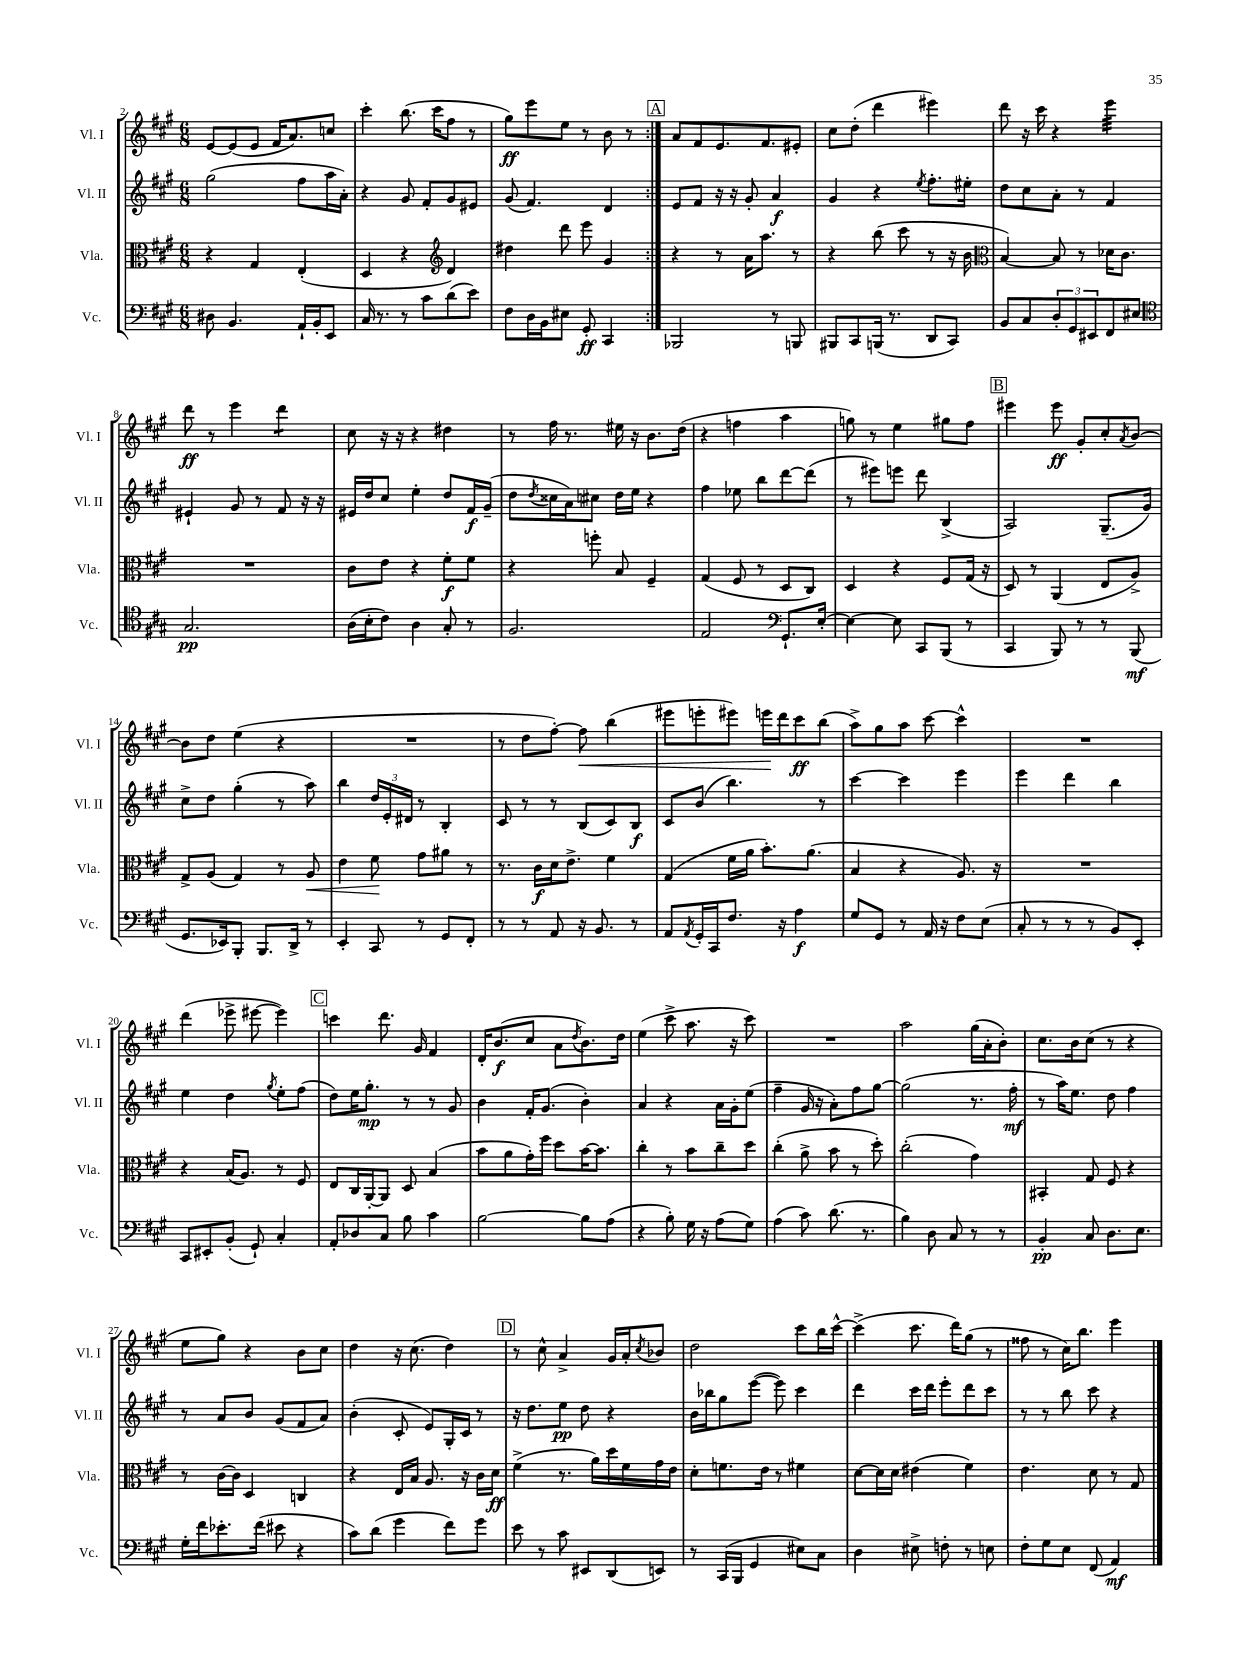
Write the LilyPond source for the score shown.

<<
\new StaffGroup <<
\new Staff = "s0" \with { instrumentName = "Vl. I" shortInstrumentName = "Vl. I" } {
    \clef treble \key a \major \numericTimeSignature \time 6/8
    \repeat volta 2 { e'8~ e'8( e'8 fis'16 a'8.) c''8 |
    cis'''4-. b''8.( cis'''16 fis''8 r8 |
    gis''8\ff) e'''8 e''8 r8 b'8 r8 | }
    \mark \markup { \box "A" } a'8 fis'8 e'8. fis'8. eis'8-. |
    cis''8 d''8-.( d'''4 eis'''4) |
    d'''8 r16 cis'''16 r4 e'''4:32 |
    d'''8\ff r8 e'''4 d'''4:8 |
    cis''8 r16 r16 r4 dis''4 |
    r8 fis''16 r8. eis''16 r16 b'8. d''16( |
    r4 f''4 a''4 |
    g''8) r8 e''4 gis''8 fis''8 |
    \mark \markup { \box "B" } eis'''4 eis'''8\ff gis'8-. cis''8-. \acciaccatura { a'8 } b'8~ |
    b'8 d''8 e''4( r4 |
    R2. |
    r8 d''8 fis''8~-.) fis''8\< b''4( |
    eis'''8 e'''8-. eis'''8) e'''16\! d'''16 cis'''8\ff b''8( |
    a''8->) gis''8 a''8 cis'''8~ cis'''4-^ |
    R2. |
    d'''4( ees'''8-> eis'''8~ eis'''4) |
    \mark \markup { \box "C" } c'''4 d'''8. gis'16 fis'4 |
    d'16-. b'8.\f( cis''8 a'8 \acciaccatura { d''8 } b'8.) d''16 |
    e''4( cis'''8-> a''8. r16 cis'''8) |
    R2. |
    a''2 gis''16( a'16-. b'8-.) |
    cis''8. b'16 cis''8( r8 r4 |
    e''8 gis''8) r4 b'8 cis''8 |
    d''4 r16 cis''8.( d''4) |
    \mark \markup { \box "D" } r8 cis''8-^ a'4-> gis'16 a'16-. \acciaccatura { cis''8 } bes'8 |
    d''2 cis'''8 b''16 cis'''16~-^ |
    cis'''4->( cis'''8. d'''16) gis''8( r8 |
    fisis''8 r8 cis''16) b''8. e'''4 \bar "|." |
}
\new Staff = "s1" \with { instrumentName = "Vl. II" shortInstrumentName = "Vl. II" } {
    \clef treble \key a \major \numericTimeSignature \time 6/8
    \repeat volta 2 { gis''2( fis''8 a''16 a'16-.) |
    r4 gis'8 fis'8-. gis'8 eis'8 |
    gis'8( fis'4.) d'4 | }
    \mark \markup { \box "A" } e'8 fis'8 r16 r16 gis'8-. a'4\f |
    gis'4 r4 \acciaccatura { e''8 } fis''8.-. eis''16-. |
    d''8 cis''8 a'8-. r8 fis'4 |
    eis'4-! gis'8 r8 fis'8 r16 r16 |
    eis'16 d''16 cis''8 e''4-. d''8 fis'16\f gis'16--( |
    d''8 \acciaccatura { d''8 } cisis''16 a'16) cis''8 d''16 e''16 r4 |
    fis''4 ees''8 b''8 d'''8~ d'''8( |
    r8 eis'''8) e'''8 d'''8 b4->( |
    \mark \markup { \box "B" } a2) gis8.--( gis'16) |
    cis''8-> d''8 gis''4-.( r8 a''8) |
    b''4 \tuplet 3/2 { d''16 e'16-. dis'16 } r8 b4-. |
    cis'8 r8 r8 b8( cis'8) b8\f |
    cis'8 b'8( b''4.) r8 |
    cis'''4~ cis'''4 e'''4 |
    e'''4 d'''4 b''4 |
    e''4 d''4 \acciaccatura { gis''8 } e''8-. fis''8( |
    \mark \markup { \box "C" } d''8) e''16 gis''8.-.\mp r8 r8 gis'8 |
    b'4 fis'16-. gis'8.( b'4-.) |
    a'4 r4 a'16 gis'16-. e''8( |
    fis''4-- gis'16 r16 a'8-.) fis''8 gis''8~ |
    gis''2( r8. fis''16-.\mf |
    r8 a''16) e''8. d''8 fis''4 |
    r8 a'8 b'8 gis'8( fis'8 a'8) |
    b'4-.( cis'8-. e'8) gis16-. cis'16 r8 |
    \mark \markup { \box "D" } r16 d''8. e''8\pp d''8 r4 |
    b'16 bes''16 gis''8 e'''8~( e'''8) cis'''4 |
    d'''4 cis'''16 d'''16 e'''8-. d'''8 cis'''8 |
    r8 r8 b''8 cis'''8 r4 \bar "|." |
}
\new Staff = "s2" \with { instrumentName = "Vla." shortInstrumentName = "Vla." } {
    \clef alto \key a \major \numericTimeSignature \time 6/8
    \repeat volta 2 { r4 gis4 e4-.( |
    d4 r4 \clef treble d'4) |
    dis''4 d'''8 e'''8 gis'4 | }
    \mark \markup { \box "A" } r4 r8 a'16 a''8. r8 |
    r4 b''8( cis'''8 r8 r16 b'16 |
    \clef alto b4~) b8 r8 des'16 cis'8. |
    R2. |
    cis'8 e'8 r4 fis'8-.\f fis'8 |
    r4 f''8-. b8 fis4-- |
    gis4( fis8 r8 d8 cis8) |
    d4 r4 fis8 gis16( r16 |
    \mark \markup { \box "B" } d8) r8 a,4( e8 a8->) |
    gis8-> a8( gis4) r8 a8\< |
    e'4 fis'8\! gis'8 ais'8 r8 |
    r8. cis'16\f d'16 e'8.-> fis'4 |
    gis4( fis'16 a'16 b'8.-.) a'8.( |
    b4 r4 a8.) r16 |
    R2. |
    r4 b16( a8.) r8 fis8 |
    \mark \markup { \box "C" } e8 cis16 a,16~-. a,8 d8 b4( |
    b'8 a'8 gis'16-.) fis''16 d''8 b'16~ b'8. |
    cis''4-. r8 b'8 cis''8-- d''8 |
    cis''4-.( a'8-> b'8 r8 d''8-.) |
    cis''2-.( gis'4) |
    bis,4-. gis8 fis8 r4 |
    r8 cis'16~ cis'16 d4 c4 |
    r4 e16 b16 a8. r16 cis'16 d'16\ff |
    \mark \markup { \box "D" } fis'4->( r8. a'16) d''16 fis'16 gis'16 e'16 |
    d'8-. f'8. e'16 r8 fis'4 |
    d'8~ d'16 d'16 eis'4( fis'4) |
    e'4. d'8 r8 gis8 \bar "|." |
}
\new Staff = "s3" \with { instrumentName = "Vc." shortInstrumentName = "Vc." } {
    \clef bass \key a \major \numericTimeSignature \time 6/8
    \repeat volta 2 { dis8 b,4. a,16-! b,16-. e,8 |
    cis16 r8. r8 cis'8 d'8( e'8) |
    fis8 d16 b,16 eis8 gis,8-.\ff cis,4 | }
    \mark \markup { \box "A" } bes,,2 r8 b,,8 |
    bis,,8 cis,8 b,,16( r8. d,8 cis,8) |
    b,8 cis8 \tuplet 3/2 { d8-. gis,8 eis,8 } fis,8 eis8 |
    \clef tenor gis2.\pp |
    a16( b16-. cis'8) a4 gis8-. r8 |
    fis2. |
    e2 \clef bass gis,8.-! e16~-. |
    e4~ e8 cis,8 b,,8( r8 |
    \mark \markup { \box "B" } cis,4 b,,8) r8 r8 b,,8\mf( |
    gis,8. ees,16) b,,8-. b,,8. d,16-> r8 |
    e,4-. cis,8 r8 gis,8 fis,8-. |
    r8 r8 a,8 r16 b,8. r8 |
    a,8 \acciaccatura { a,8 } gis,16-. cis,16 fis8. r16 a4\f |
    gis8 gis,8 r8 a,16 r16 fis8 e8( |
    cis8-. r8 r8 r8 b,8) e,8-. |
    cis,8 eis,8-. b,8-.( gis,8-!) cis4-. |
    \mark \markup { \box "C" } a,8-. des8 cis8 b8 cis'4 |
    b2~ b8 a8( |
    r4 b8-.) gis16 r16 a8( gis8) |
    a4( cis'8) d'8.( r8. |
    b4) d8 cis8 r8 r8 |
    b,4-.\pp cis8 d8. e8. |
    gis16-. fis'16 ees'8.-. fis'16( eis'8 r4 |
    cis'8) d'8( gis'4 fis'8) gis'8 |
    \mark \markup { \box "D" } e'8 r8 cis'8 eis,8 d,8( e,8) |
    r8 cis,16( b,,16 gis,4 eis8) cis8 |
    d4 eis8-> f8-. r8 e8 |
    fis8-. gis8 e8 fis,8( a,4\mf) \bar "|." |
}
>>
>>
\layout { \context { \Score currentBarNumber = #2 } }
